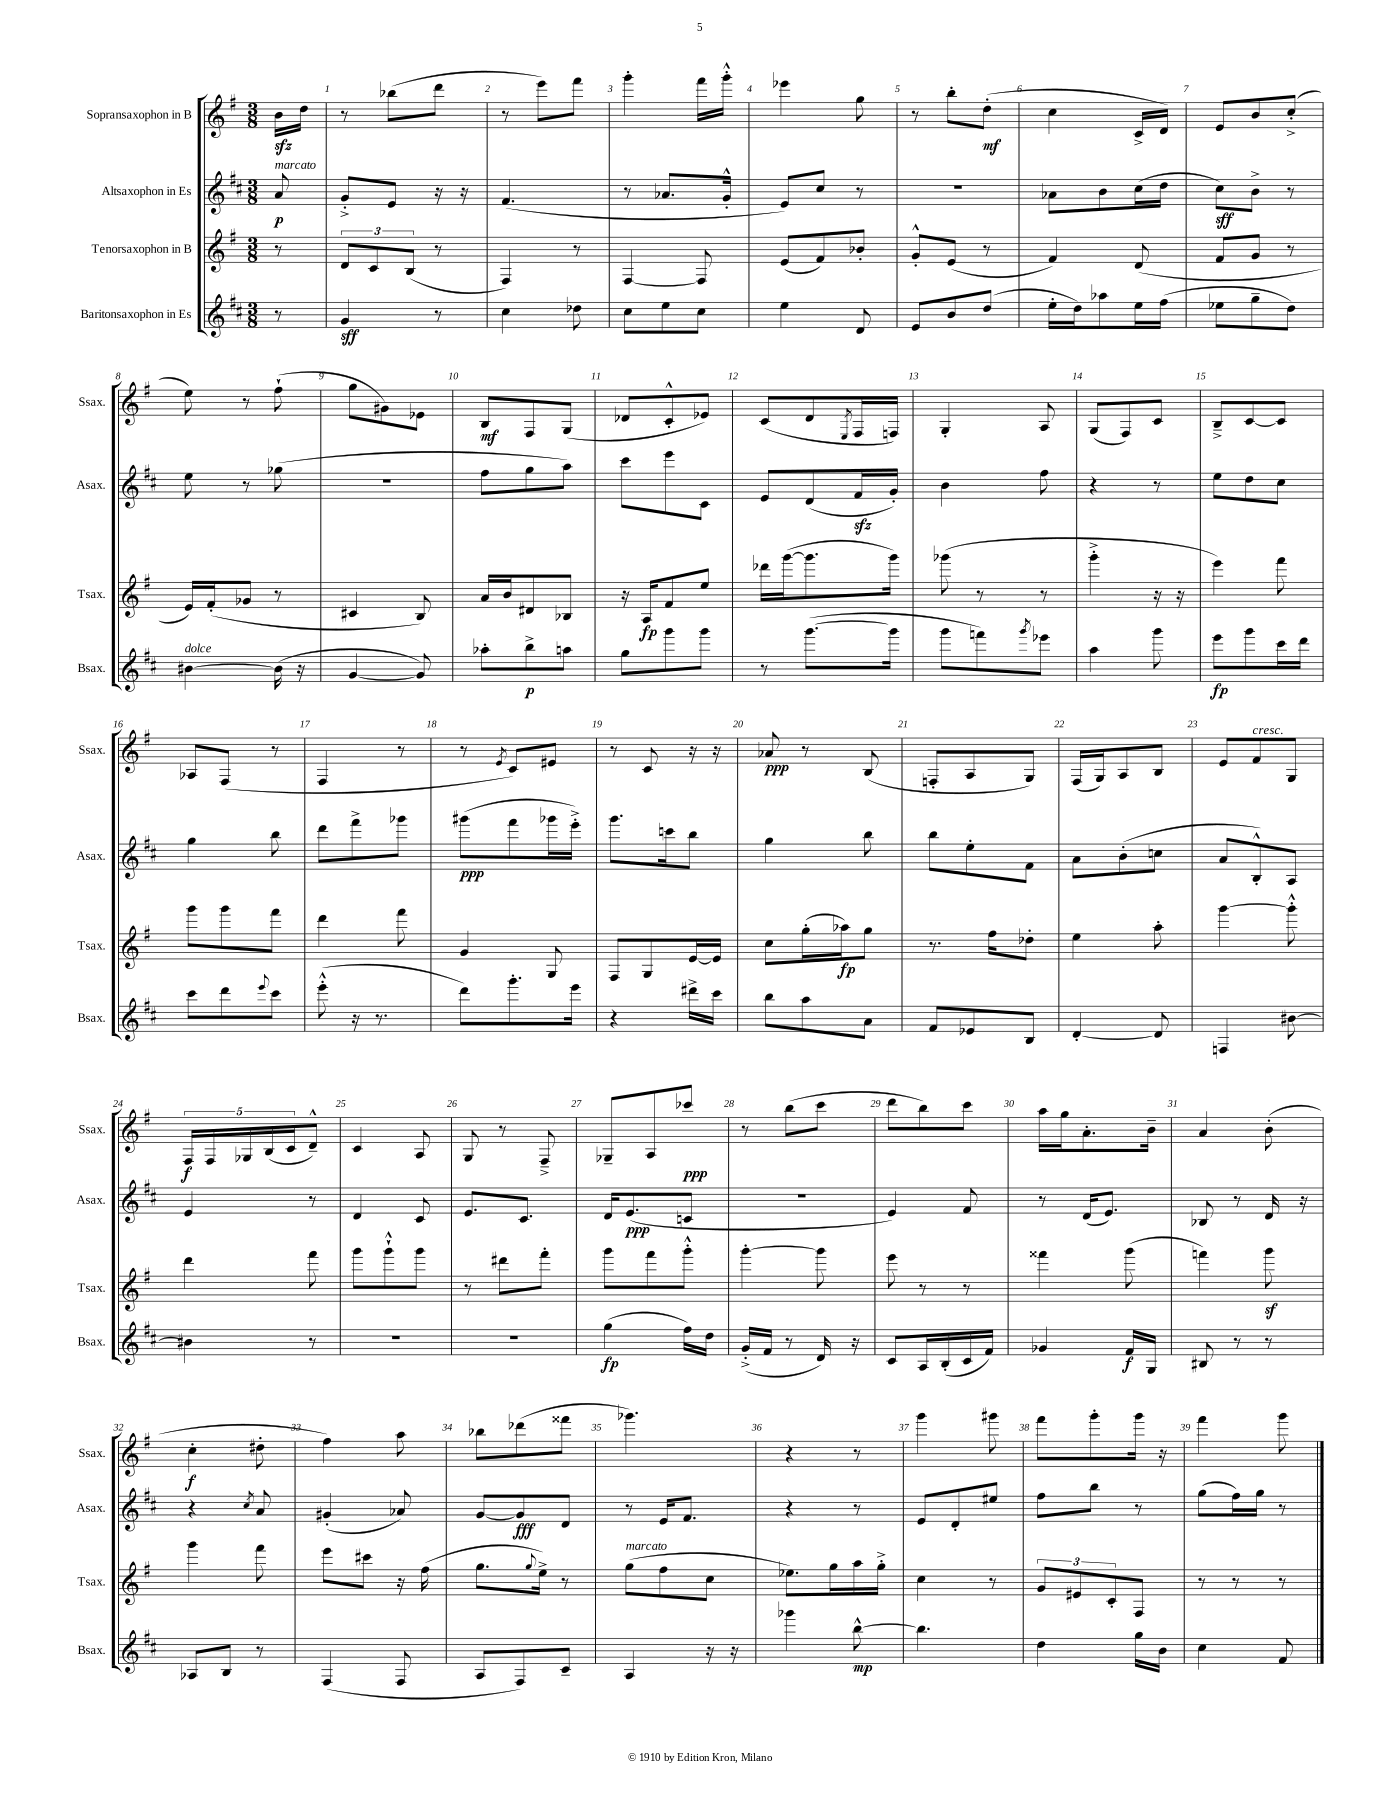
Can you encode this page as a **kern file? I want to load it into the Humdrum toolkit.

**kern	**kern	**kern	**kern
*staff4	*staff3	*staff2	*staff1
*clefG2	*clefG2	*clefG2	*clefG2
*k[f#c#]	*k[f#]	*k[f#c#]	*k[f#]
*M3/8	*M3/8	*M3/8	*M3/8
8r	8r	8a	16b
.	.	.	16dd
=	=	=	=
4g	12d	8g'^	8r
.	12c	.	.
.	.	8e	(8bb-
.	(12B	.	.
8r	8r	16r	8ddd
.	.	16r	.
=	=	=	=
4cc#	4F#)	(4.f#	8r
.	.	.	8eee)
8dd-	8r	.	8fff#
=	=	=	=
8cc#	[4F#	8r	4ggg'
8ee	.	8.a-	.
8cc#	8F#]	.	16fff#
.	.	16g'^^	16ggg'^^
=	=	=	=
4ee	(8e	8e)	4eee-
.	8f#)	8cc#	.
8d	8b-'	8r	8gg
=	=	=	=
8e	8g'^^	4.r	8r
8b	(8e	.	8bb'
(8dd	8r	.	(8dd'
=	=	=	=
16ee'	4f#)	8a-	4cc
16dd)	.	.	.
8aa-	.	8b	.
16ee	(8d	(16cc#	16c^
(16ff#	.	16dd	16d)
=	=	=	=
8ee-	8f#	8cc#)	8e
8gg~	8g	8b^	8b
8dd)	8r	8r	(8cc'^
=	=	=	=
[4b#	16e)	8ee	8ee)
.	(16f#'	.	.
.	8g-	8r	8r
(16b#]	8r	(8gg-	(8ff#`
16r	.	.	.
=	=	=	=
[4g	4c#	4.r	8gg
.	.	.	8g#)
8g])	8B)	.	8e-
=	=	=	=
8aa-'	16a	8ff#	8B
.	16b	.	.
8bb^	8d#	8gg	8F#
8aa	8B-	8aa)	(8G
=	=	=	=
8gg	16r	8ccc#	8d-
.	16A	.	.
8ggg	8f#	8eee	8c'^^
8ggg	8ee	8c#	8e-)
=	=	=	=
8r	16ddd-	8e	(8c
.	([16ggg	.	.
([8.ggg	8.ggg]	(8d	8d
.	.	.	8qE
.	.	16f#	16F#
16ggg]	16ggg)	16g')	16F)
=	=	=	=
8ggg	(8ggg-	4b	4G'
8fff)	8r	.	.
8qggg	.	.	.
8eee-	8r	8ff#	8A
=	=	=	=
4aa	4ggg'^	4r	(8G
.	.	.	8F#)
8ggg	16r	8r	8c
.	16r	.	.
=	=	=	=
8eee	4eee)	8ee	8B~^
8ggg	.	8dd	[8c
16ccc#	8fff#	8cc#	8c]
16ddd	.	.	.
=	=	=	=
8ccc#	8ggg	4gg	8A-
8ddd	8ggg	.	(8F#
8qqeee	.	.	.
8ccc#	8fff#	8bb	8r
=	=	=	=
(8eee'^^	4ddd	8ddd	4F#
16r	.	8fff#^	.
8.r	.	.	.
.	8fff#	8ggg-	8r
=	=	=	=
8ddd)	4g	(8ggg#	8r
.	.	.	8qe
8.ggg'	.	8fff#	8c)
.	8G	16ggg-	8e#
16eee	.	16eee'^)	.
=	=	=	=
4r	8F#	8.ggg	8r
.	8G	.	8c
.	.	16ccc	.
16ddd#^	[16e	8bb	16r
16ccc#	16e]	.	16r
=	=	=	=
8bb	8cc	4gg	8a-
8aa	(16gg'	.	8r
.	16aa-)	.	.
8a	8gg	8bb	(8B
=	=	=	=
8f#	8.r	8bb	8F'
8e-	.	8ee'	8A
.	16ff#	.	.
8B	8dd-'	8f#	8G)
=	=	=	=
[4d'	4ee	8a	(16F#
.	.	.	16G)
.	.	(8b'	8A
8d]	8aa'	8cc	8B
=	=	=	=
4F	[4ggg	8a	8e
.	.	8B'^^)	8f#
[8b#	8ggg'^^]	8A	8G
=	=	=	=
4b#]	4ddd	4e	20F#
.	.	.	20F#
.	.	.	20G-
.	.	.	(20B
.	.	.	20c
8r	8fff#	8r	8d~^^)
=	=	=	=
4.r	8ggg	4d	4c
.	8ggg`^^	.	.
.	8ggg	8c#	8A
=	=	=	=
4.r	8r	8.e	8G
.	8ddd#	.	8r
.	.	8.c#	.
.	8fff#'	.	8F#~^
=	=	=	=
(4gg	8ggg	16d	8G-~
.	.	(8.e	.
.	8fff#	.	8A
16ff#)	8ggg'^^	8c	8ccc-
16dd	.	.	.
=	=	=	=
(16g'^	[4ggg'	4.r	8r
16f#	.	.	.
8r	.	.	(8bb
16d)	8ggg]	.	8ccc
16r	.	.	.
=	=	=	=
8c#	8eee	4e)	8ddd
16A	8r	.	8bb)
(16B'	.	.	.
16c#	8r	8f#	8ccc
16f#)	.	.	.
=	=	=	=
4g-	4fff##	8r	16aa
.	.	.	16gg
.	.	(16d	8.a'
.	.	8.e)	.
16f#	(8ggg	.	.
16G	.	.	16b~
=	=	=	=
8B#	4fff)	8B-	4a
8r	.	8r	.
8r	8ggg	16d	(8b'
.	.	16r	.
=	=	=	=
8A-	4ggg	4r	4cc'
8B	.	.	.
.	.	8qcc#	.
8r	8fff#	8a	8dd#'
=	=	=	=
(4F#	8eee	(4g#'	4ff#)
.	8ccc#	.	.
8F#	16r	8a-)	8aa
.	(16ff#	.	.
=	=	=	=
8A	8.gg	[8g	8bb-
8F#)	.	8g]	(8ddd-
.	8qqgg	.	.
.	16ee^)	.	.
8c#~	8r	8d	8fff##
=	=	=	=
4A	(8gg	8r	4.ggg-)
.	8ff#	16e	.
.	.	8.f#	.
16r	8cc	.	.
16r	.	.	.
=	=	=	=
4ggg-	8.ee-)	4r	4r
.	16gg	.	.
[8bb^^	16aa	8r	8r
.	16gg'^	.	.
=	=	=	=
4.bb]	4cc	8e	4ggg
.	.	8d'	.
.	8r	8ee#	8ggg#
=	=	=	=
4dd	12g	8ff#	8fff#
.	12e#	.	.
.	.	8bb	8ggg'
.	12c'	.	.
16gg	8F#	8r	16ggg
16b	.	.	16r
=	=	=	=
4cc#	8r	(8gg	4fff#
.	8r	16ff#)	.
.	.	16gg	.
8f#	8r	8r	8ggg
==	==	==	==
*-	*-	*-	*-
